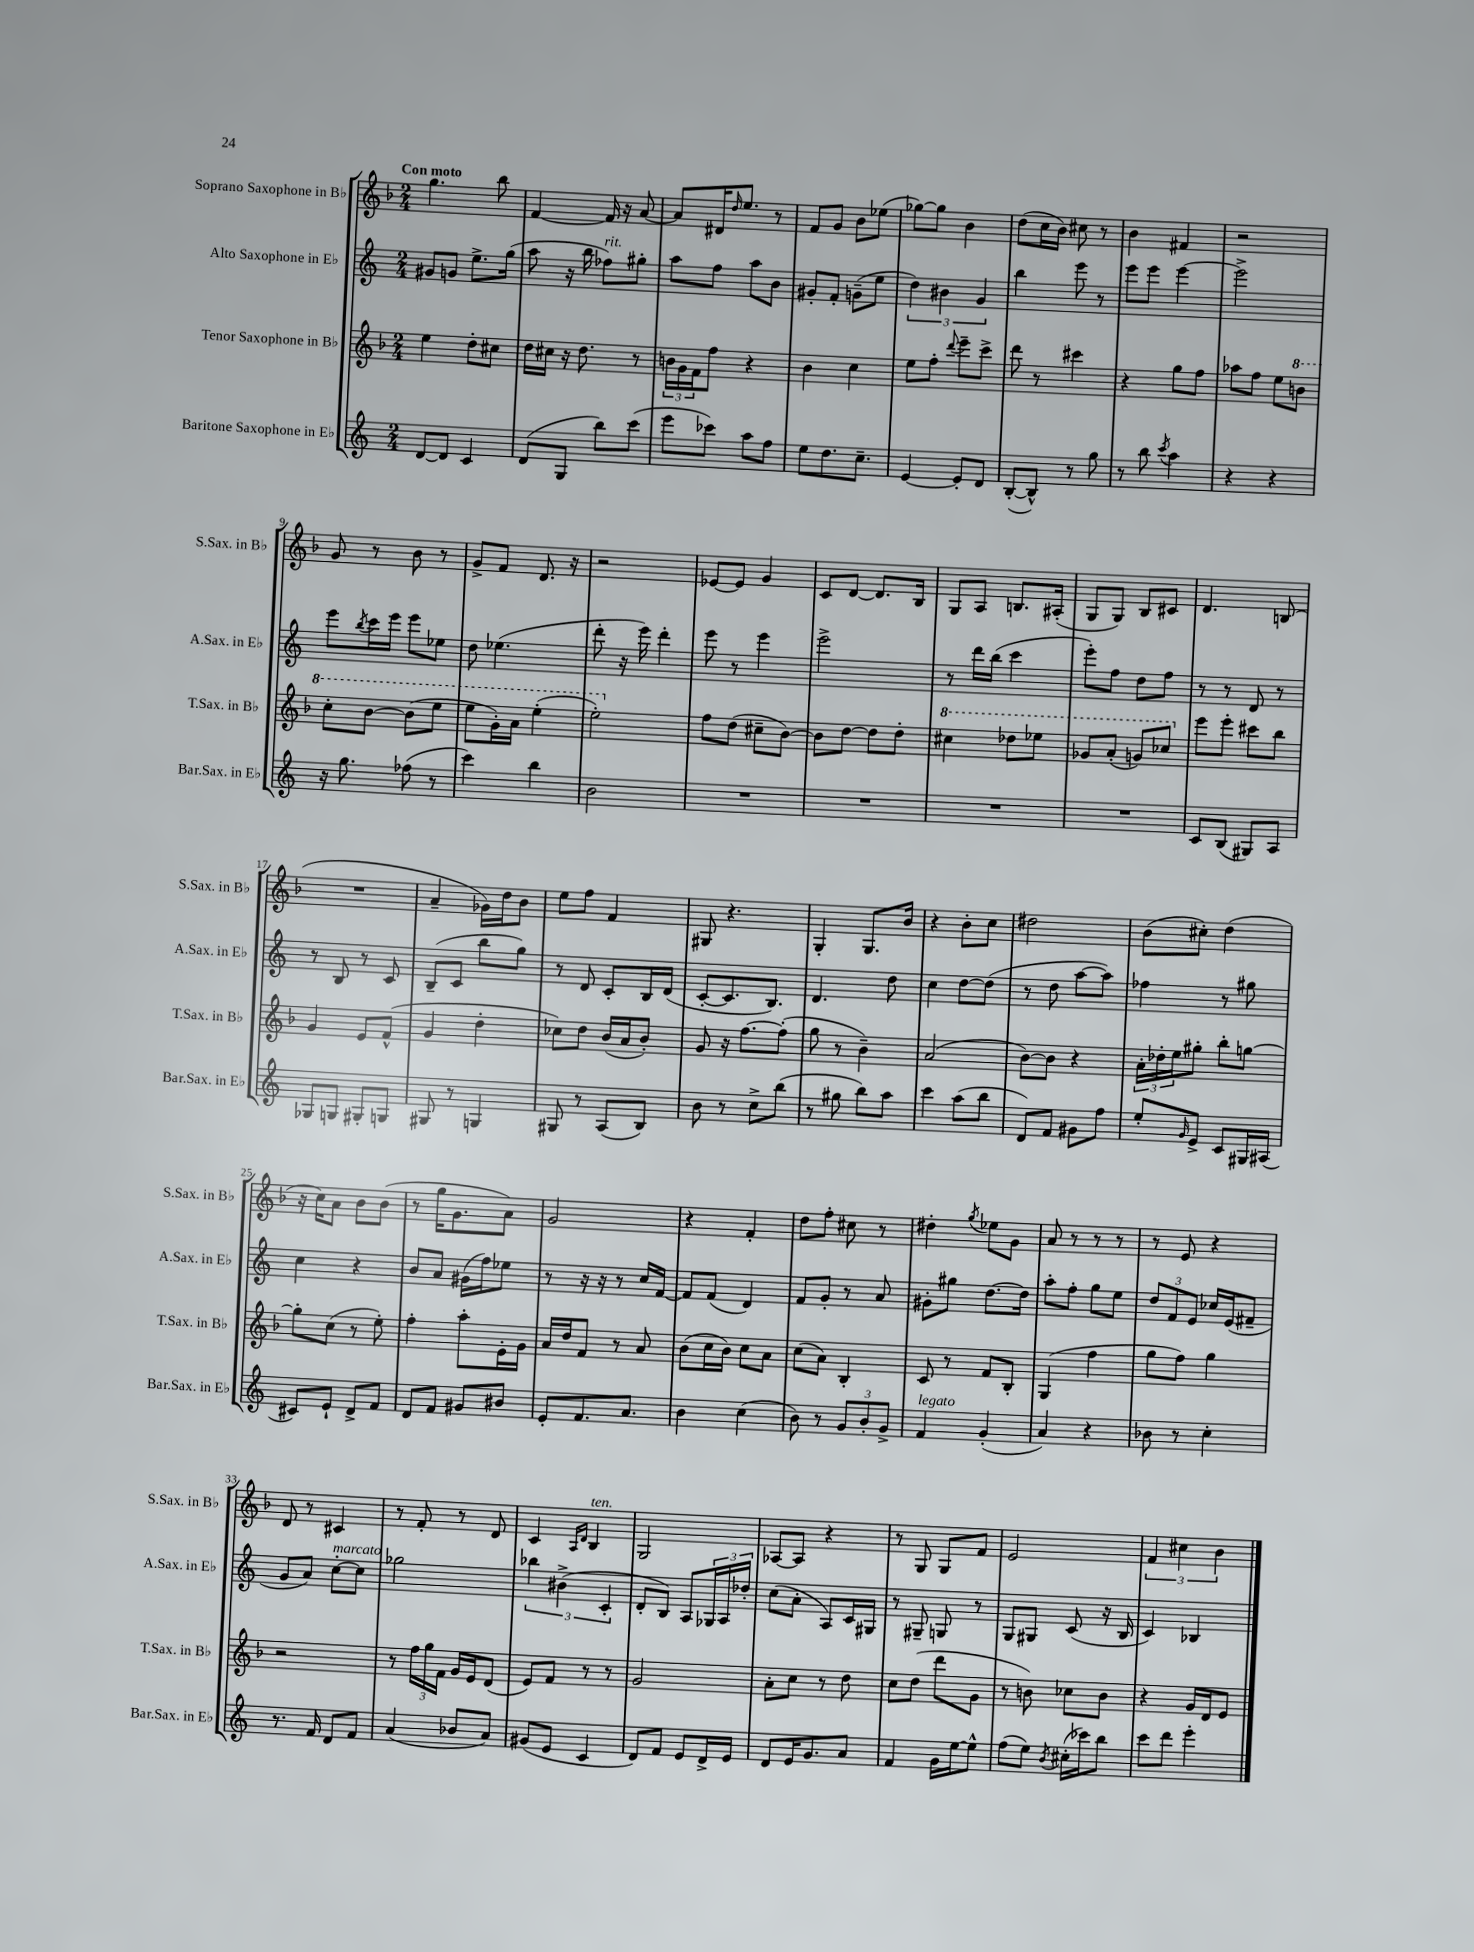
<<
\new StaffGroup <<
\new Staff = "s0" \with { instrumentName = "Soprano Saxophone in Bb" shortInstrumentName = "S.Sax. in Bb" } {
    \clef treble \key f \major \numericTimeSignature \time 2/4 \tempo "Con moto"
    g''4. bes''8 |
    f'4~ f'16 r16 a'8~ |
    a'8 dis'16 \grace { d''16 } e''8. r8 |
    f'8 g'8 bes'8 ees''8( |
    ges''8~) ges''8 bes'4 |
    d''8( c''16 bes'16) cis''8 r8 |
    bes'4 fis'4 |
    r2 |
    g'8 r8 bes'8 r8 |
    g'8-> f'8 d'8. r16 |
    r2 |
    ees'8~ ees'8 g'4 |
    c'8 d'8~ d'8. bes16 |
    g8 a8 b8. ais16-.( |
    g8 g8) bes8 cis'8 |
    d'4. b8( |
    R2 |
    a'4-- ges'16) d''16 bes'8 |
    e''8 f''8 f'4 |
    gis8 r4. |
    g4-. g8. bes'16 |
    r4 bes'8-. c''8 |
    dis''2 |
    bes'8( cis''8-.) d''4( |
    r16 c''16) a'8 bes'8 bes'8( |
    r8 g''16 g'8. a'8) |
    g'2 |
    r4 f'4-. |
    d''8 f''8-. cis''8 r8 |
    dis''4-. \acciaccatura { g''8 } ees''8 g'8 |
    a'8 r8 r8 r8 |
    r8 e'8 r4 |
    d'8 r8 cis'4 |
    r8 f'8-. r8 d'8 |
    c'4 \grace { a16 d'16 } bes4^\markup { \italic "ten." } |
    g2 |
    aes8~ aes8 r4 |
    r8 g8 g8 f'8 |
    e'2 |
    \tuplet 3/2 { f'4 cis''4 bes'4 } \bar "|." |
}
\new Staff = "s1" \with { instrumentName = "Alto Saxophone in Eb" shortInstrumentName = "A.Sax. in Eb" } {
    \clef treble \key c \major \numericTimeSignature \time 2/4
    gis'8 g'8 e''8.-> g''16( |
    a''8 r16 b''16 fes''8^\markup { \italic "rit." }) gis''8-. |
    a''8 f''8 a''8 b'8 |
    gis'8-. f'8-. g'8--( e''8 |
    \tuplet 3/2 { d''4) bis'4 g'4 } |
    b''4 e'''8 r8 |
    e'''8 e'''8 e'''4~ |
    e'''2-> |
    e'''8 \acciaccatura { b''8 } c'''16 e'''16 e'''8 ees''8 |
    d''8 ees''4.( |
    d'''8-. r16 e'''16) d'''4-. |
    e'''8 r8 e'''4 |
    e'''2-> |
    r8 d'''16 b''16( c'''4 |
    e'''8-.) f''8 d''8 f''8 |
    r8 r8 d'8 r8 |
    r8 b8 r8 c'8 |
    b8--( c'8 b''8 g''8) |
    r8 d'8 c'8-. b16 d'16( |
    c'8~-. c'8. b8.) |
    d'4. d''8 |
    c''4 d''8~ d''8( |
    r8 d''8 a''8~ a''8) |
    fes''4 r8 gis''8 |
    c''4 r4 |
    b'8 a'8 gis'16( f''16) ees''8 |
    r8 r16 r16 r8 c''16 f'16~ |
    f'8 f'8( d'4) |
    f'8 g'8-. r8 a'8 |
    gis'8-. gis''8 d''8.~ d''16 |
    a''8-. f''8-. g''8 e''8 |
    \tuplet 3/2 { d''8 f'8 e'8 } ces''16 e'16( fis'8-- |
    g'8 a'8) c''8~-.^\markup { \italic "marcato" } c''8 |
    ges''2 |
    \tuplet 3/2 { bes''4 bis'4->( c'4-. } |
    d'8-. b8) a8 \tuplet 3/2 { ges16 a16 des''16-. } |
    c''8( a'8-. a8) c'16 gis16 |
    r8 gis8-- g8 r8 |
    g8 gis8 c'8( r16 b16 |
    c'4) bes4 \bar "|." |
}
\new Staff = "s2" \with { instrumentName = "Tenor Saxophone in Bb" shortInstrumentName = "T.Sax. in Bb" } {
    \clef treble \key f \major \numericTimeSignature \time 2/4
    e''4 d''8-. cis''8 |
    d''16 cis''16 r16 d''8. r8 |
    \tuplet 3/2 { b'16 g'16 f'16 } f''8 r4 |
    bes'4 c''4 |
    e''8 f''8-. \appoggiatura { d'''8 } e'''8-- c'''8-> |
    d'''8 r8 cis'''4 |
    r4 g''8 f''8 |
    aes''8 f''8 e''8 \ottava #1 b''8 |
    c'''8-. bes''8~ bes''8( e'''8 |
    e'''8 g''16-.) a''16 e'''4-.( |
    e'''2-.) \ottava #0 |
    f''8 d''8( cis''8-- bes'8~) |
    bes'8 d''8~ d''8 d''8-. |
    \ottava #1 cis'''4 des'''8 ees'''8 |
    ges''8 a''8-.( g''8) ces'''8 \ottava #0 |
    e'''8 e'''8-. cis'''8 bes''8 |
    g'4 e'8 f'8-^( |
    g'4 d''4-. |
    ces''8) d''8 bes'16( a'16 bes'8-.) |
    g'8 r16 f''8.~ f''8-.( |
    g''8 r8 bes'4--) |
    a'2( |
    bes'8~) bes'8 r4 |
    \tuplet 3/2 { a'16-. des''16-. e''16 } gis''8-. bes''8-. g''8~ |
    g''8-. c''8( r8 e''8-.) |
    f''4-. a''8-. e'16-. g'16 |
    a'16 d''16 f'8 r8 a'8 |
    bes'8( c''16 bes'16) c''8 a'8 |
    c''8( a'8) bes4-. |
    c'8 r8 f'8 bes8-. |
    g4( f''4 |
    g''8 f''8) g''4 |
    r2 |
    r8 \tuplet 3/2 { f''16 g''16 f'16 } g'16 e'16 d'8( |
    e'8) f'8 r8 r8 |
    g'2 |
    a'8-. c''8 r8 d''8 |
    c''8 d''8( d'''8 g'8 |
    r8 b'8) ces''8 b'8 |
    r4 g'16 d'16 e'8 \bar "|." |
}
\new Staff = "s3" \with { instrumentName = "Baritone Saxophone in Eb" shortInstrumentName = "Bar.Sax. in Eb" } {
    \clef treble \key c \major \numericTimeSignature \time 2/4
    d'8~ d'8 c'4 |
    d'8( g8 b''8) c'''8( |
    e'''8 ces'''8) a''8 f''8 |
    e''8 d''8. c''8.-- |
    e'4~ e'8-. d'8 |
    b8~-.( b8-^) r8 g''8 |
    r8 b''8 \acciaccatura { c'''8 } a''4 |
    r4 r4 |
    r16 g''8. fes''8( r8 |
    c'''4) b''4 |
    b'2 |
    R2 |
    R2 |
    R2 |
    R2 |
    c'8 b8( gis8) a8 |
    ges8 g8 gis8-. g8 |
    gis8 r8 g4 |
    gis8 r8 a8( b8) |
    b'8 r8 c''8-> b''8( |
    r8 gis''8 b''8) a''8 |
    c'''4 a''8( b''8 |
    d'8) f'8 gis'8 f''8 |
    e''8-. \grace { g'16 } e'8-> c'8 gis16 ais16( |
    cis'8) e'8-! d'8-> f'8 |
    d'8 f'8 gis'8 bis'8 |
    e'8-. f'8. a'8. |
    b'4 c''4( |
    b'8) r8 \tuplet 3/2 { g'8 b'8-. g'8-> } |
    f'4^\markup { \italic "legato" } g'4-.( |
    a'4) r4 |
    bes'8 r8 c''4-. |
    r8. f'16 d'8 f'8 |
    a'4( bes'8 a'8) |
    gis'8( e'8 c'4 |
    d'8) f'8 e'8 d'16-> e'16 |
    d'8 e'16 g'8. a'8 |
    f'4 g'16 e''16~ e''8-^ |
    f''8( e''8) \acciaccatura { b'8 } cis''16-.( ces'''16) b''8 |
    c'''8 d'''8 e'''4-. \bar "|." |
}
>>
>>
